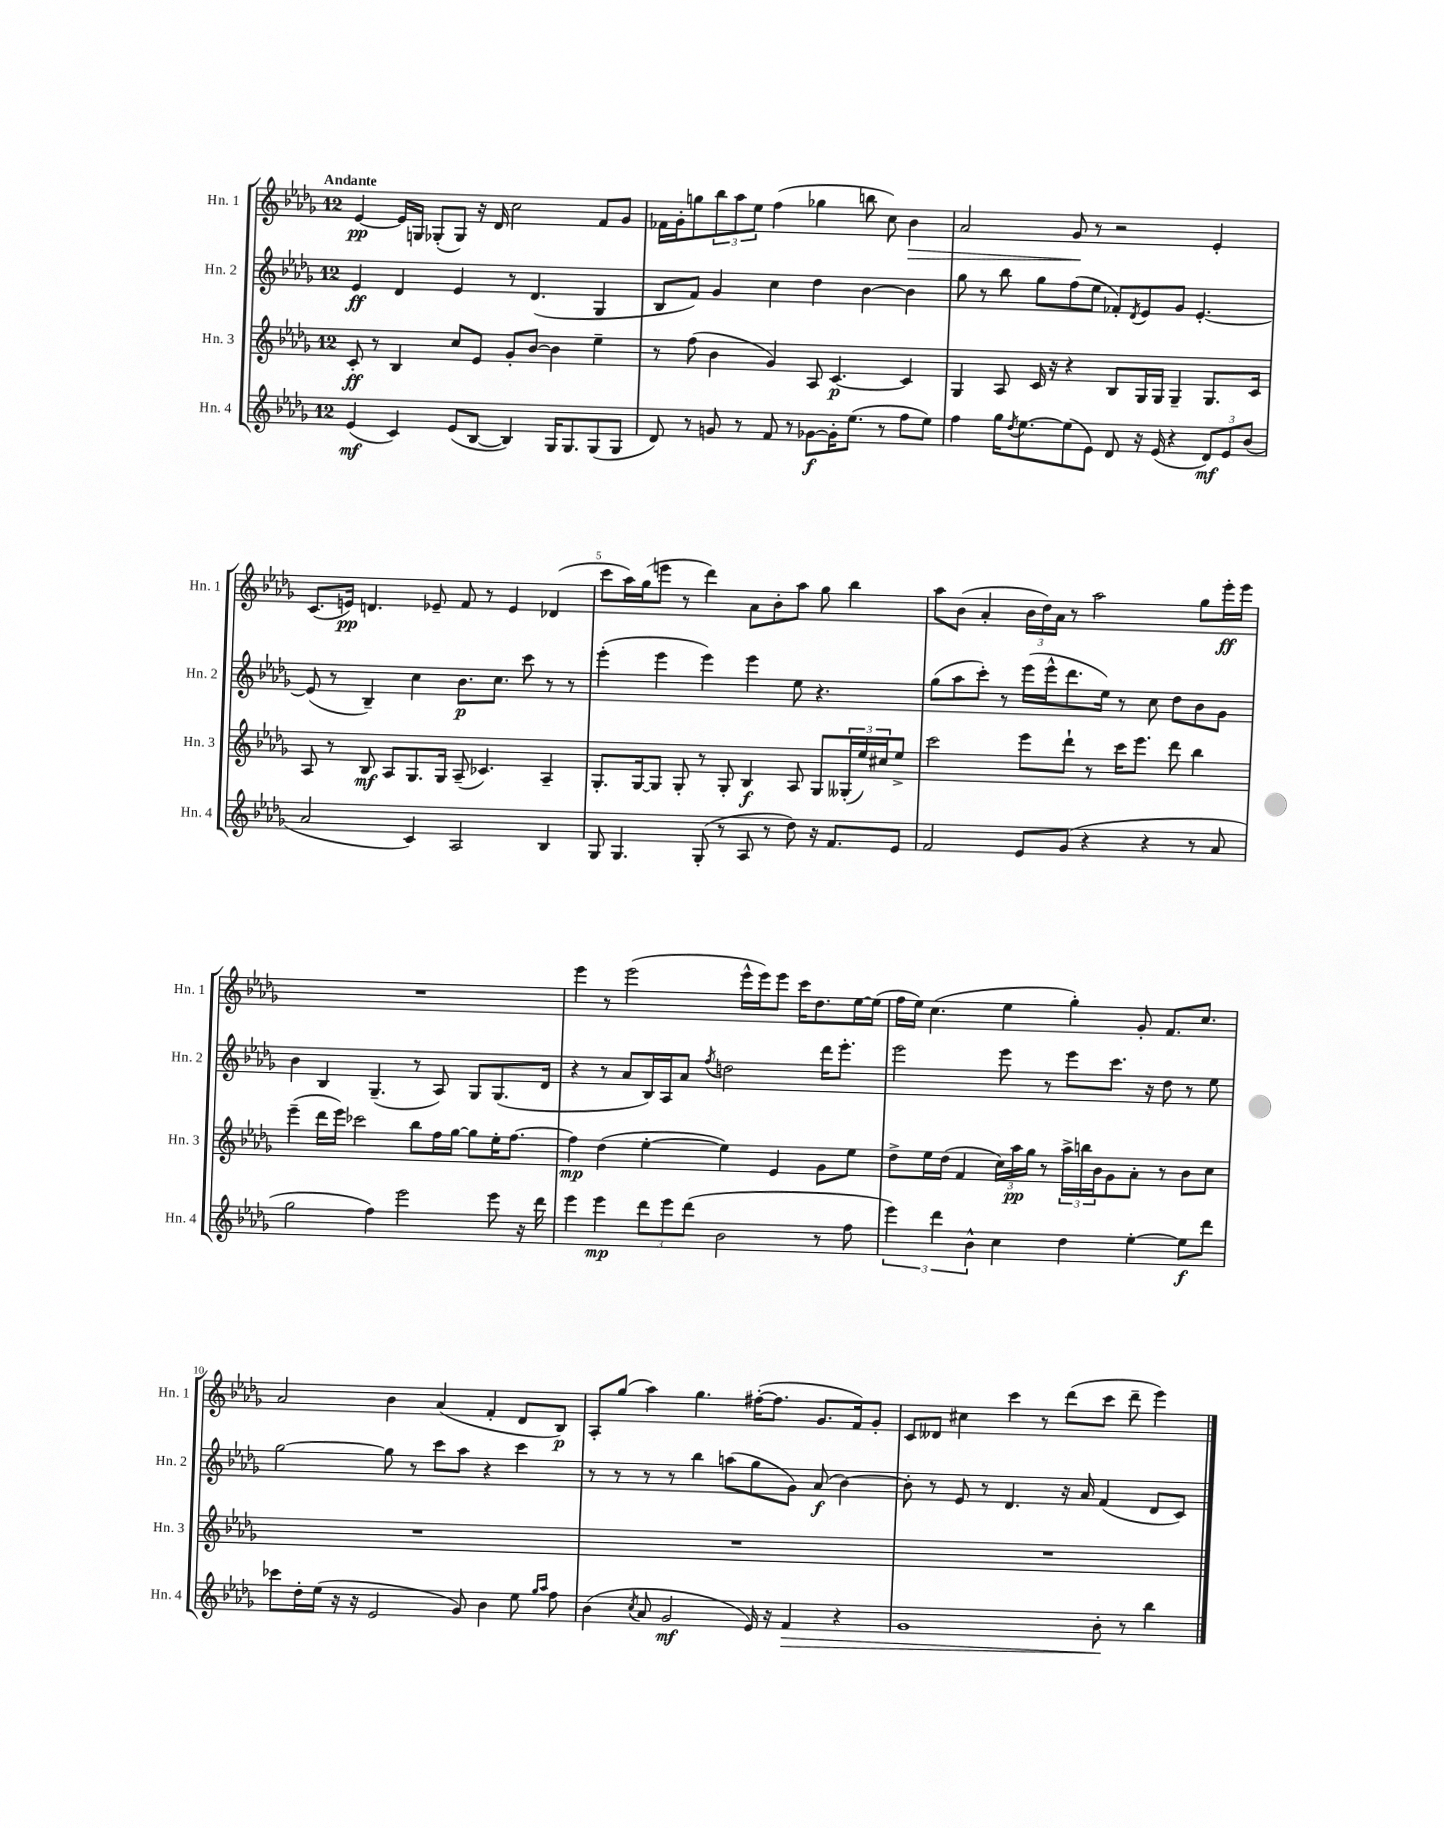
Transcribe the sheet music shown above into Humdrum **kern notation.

**kern	**kern	**kern	**kern
*staff4	*staff3	*staff2	*staff1
*clefG2	*clefG2	*clefG2	*clefG2
*k[b-e-a-d-g-]	*k[b-e-a-d-g-]	*k[b-e-a-d-g-]	*k[b-e-a-d-g-]
*M12/8	*M12/8	*M12/8	*M12/8
(4e-	8c'	4e-	[4e-
.	8r	.	.
4c)	4B-	4d-	16e-]
.	.	.	16G
.	.	.	(8G-'
(8e-	8cc	4e-	8G-)
[8B-	8e-	.	16r
.	.	.	16d-
4B-])	8g-'	8r	2cc
.	[8b-	(4.d-	.
16G-	4b-]	.	.
8.G-	.	.	.
(8G-	4ee-~	4G-	8f
8G-	.	.	8g-
=	=	=	=
8d-)	8r	8B-	16f-
.	.	.	16g-'
8r	(8ff	8f)	8gg
8g	4b-	4g-	12bb-
.	.	.	12aa-
8r	.	.	.
.	.	.	12ee-
8f	4g-)	4cc	(4ff
8r	.	.	.
[8g-	8A-	4dd-	4gg-
16g-']	[4.c	.	.
(8.ee-	.	.	.
.	.	[4b-	8bb
8r	.	.	8cc)
8ff	4c]	4b-]	4b-
8ee-)	.	.	.
=	=	=	=
4ff	4G-	8gg-	2a-
.	.	8r	.
16gg-	8A-	8bb-	.
8qdd-	.	.	.
[8.ee-	.	.	.
.	16c	8gg-	.
.	16r	.	.
(8ee-]	4r	(8ff	8g-
8e-)	.	8ee-	8r
8d-	8B-	8f-')	2r
.	.	8qd-	.
16r	16G-	8e-	.
(16e-	16G-	.	.
4r	4G-~	8g-	.
.	.	[4.e-'	.
12d-)	8.G-	.	4e-'
12e-	.	.	.
(12b-	.	.	.
.	16c	.	.
=	=	=	=
2a-	8A-	(8e-]	(8.c
.	8r	8r	.
.	.	.	16e)
.	8B-	4B-~)	4.d
.	8A-	.	.
4c)	8.G-	4cc	.
.	.	.	8e-~
.	16G-	.	.
2A-	(8A-~	8.b-	8f
.	4.c-)	.	8r
.	.	8.cc	.
.	.	.	4e-
.	.	8ccc	.
4B-	4A-~	8r	(4d-
.	.	8r	.
=	=	=	=
8G-	8.G-'	(4eee-'	8ccc
4.G-	.	.	16aa-)
.	[16G-	.	(16gg-
.	8G-]	4eee-	8eee
.	8G-'	.	8r
(8G-'	8r	4eee-)	4ddd-)
8r	8G-'	.	.
8A-	4B-	4eee-	8a-
8r	.	.	8b-'
8dd-)	8A-	8ee-	8aa-
16r	8G-	4.r	8gg-
8.f	.	.	.
.	(24G--'	.	4bb-
.	24ee-)	.	.
.	24cc#	.	.
8e-	8ee-^	.	.
=	=	=	=
2f	2ccc	(8gg-	8aa-
.	.	8aa-	(8b-
.	.	8ccc')	4a-'
.	.	8r	.
8e-	8eee-	(16eee-	24b-
.	.	.	24dd-)
.	.	16eee-^^	.
.	.	.	24a-
(8g-	8ddd-`	8.ddd-	8r
4r	8r	.	2aa-
.	.	16ee-)	.
.	16ccc	8r	.
.	8.eee-	.	.
4r	.	8cc	.
.	8ddd-	8dd-	.
8r	4bb-	8b-	8gg-
8a-	.	8g-	16eee-'
.	.	.	16eee-
=	=	=	=
2gg-	(4eee-~	4b-	1.r
.	16ddd-	4B-	.
.	16eee-)	.	.
.	2ccc-	.	.
4ff)	.	(4.G-~	.
2eee-	.	.	.
.	8bb-	8r	.
.	16ff	8A-)	.
.	[16gg-	.	.
.	8gg-]	8G-	.
8eee-	16ee-'	(8.G-	.
.	[8.ff	.	.
16r	.	.	.
16ddd-	.	16d-	.
=	=	=	=
4eee-	4ff]	4r	4eee-
4eee-	(4dd-	8r	8r
.	.	8a-	(2eee-
12ddd-	[4ee-'	16B-)	.
.	.	16A-	.
12eee-	.	.	.
.	.	8a-	.
(12ddd-	.	.	.
.	.	8qff	.
2b-	4ee-])	2dd	.
.	.	.	16eee-^^
.	.	.	16eee-)
.	4e-	.	8eee-
.	.	.	16ccc
.	.	.	8.dd-
8r	8g-	16ddd-	.
.	.	8.eee-'	.
8ff	8ee-	.	[16ee-
.	.	.	(16ee-]
=	=	=	=
6eee-)	8dd-^	2eee-	16ff
.	.	.	16ee-)
.	16ee-	.	(4.cc
6ddd-	.	.	.
.	(16dd-	.	.
.	4f	.	.
6b-^^	.	.	.
4cc	24cc)	8eee-	4ee-
.	24aa-	.	.
.	24gg-	.	.
.	8r	8r	.
4dd-	24aa-^	8eee-	4gg-')
.	24bb	.	.
.	24b-	.	.
.	8g-	8.ccc	.
[4ee-'	8a-'	.	8g-'
.	.	16r	.
.	8r	8dd-	8.f
8ee-]	8b-	8r	.
.	.	.	8.cc
8ddd-	8cc	8ee-	.
=	=	=	=
8ccc-	1.r	[2gg-	2a-
16dd-'	.	.	.
(16ee-	.	.	.
16r	.	.	.
16r	.	.	.
2e-	.	.	.
.	.	8gg-]	4b-
.	.	8r	.
.	.	8ccc	(4a-
8g-)	.	8aa-	.
4b-	.	4r	4f'
8ee-	.	4ccc	8d-
16qqgg-	.	.	.
16qqaa-	.	.	.
8ff	.	.	8B-)
=	=	=	=
(4b-	1.r	8r	8A-'
.	.	8r	(8gg-
8qcc	.	.	.
8a-	.	8r	4aa-)
2g-	.	8r	.
.	.	4bb-	4.gg-
.	.	(8aa	.
16e-)	.	8gg-	([16ff#'
16r	.	.	8.ff#]
4f	.	8g-)	.
.	.	(8a-	8.g-
4r	.	[4b-)	.
.	.	.	16f)
.	.	.	8g-'
=	=	=	=
1g-	1.r	8b-']	8c
.	.	8r	8d--
.	.	8e-	4cc#
.	.	8r	.
.	.	4.d-	4ccc
.	.	.	8r
.	.	16r	(8ddd-
.	.	16a-	.
8b-'	.	(4f	8ccc
8r	.	.	8ddd-~
4bb-	.	8d-	4eee-)
.	.	8c)	.
==	==	==	==
*-	*-	*-	*-
